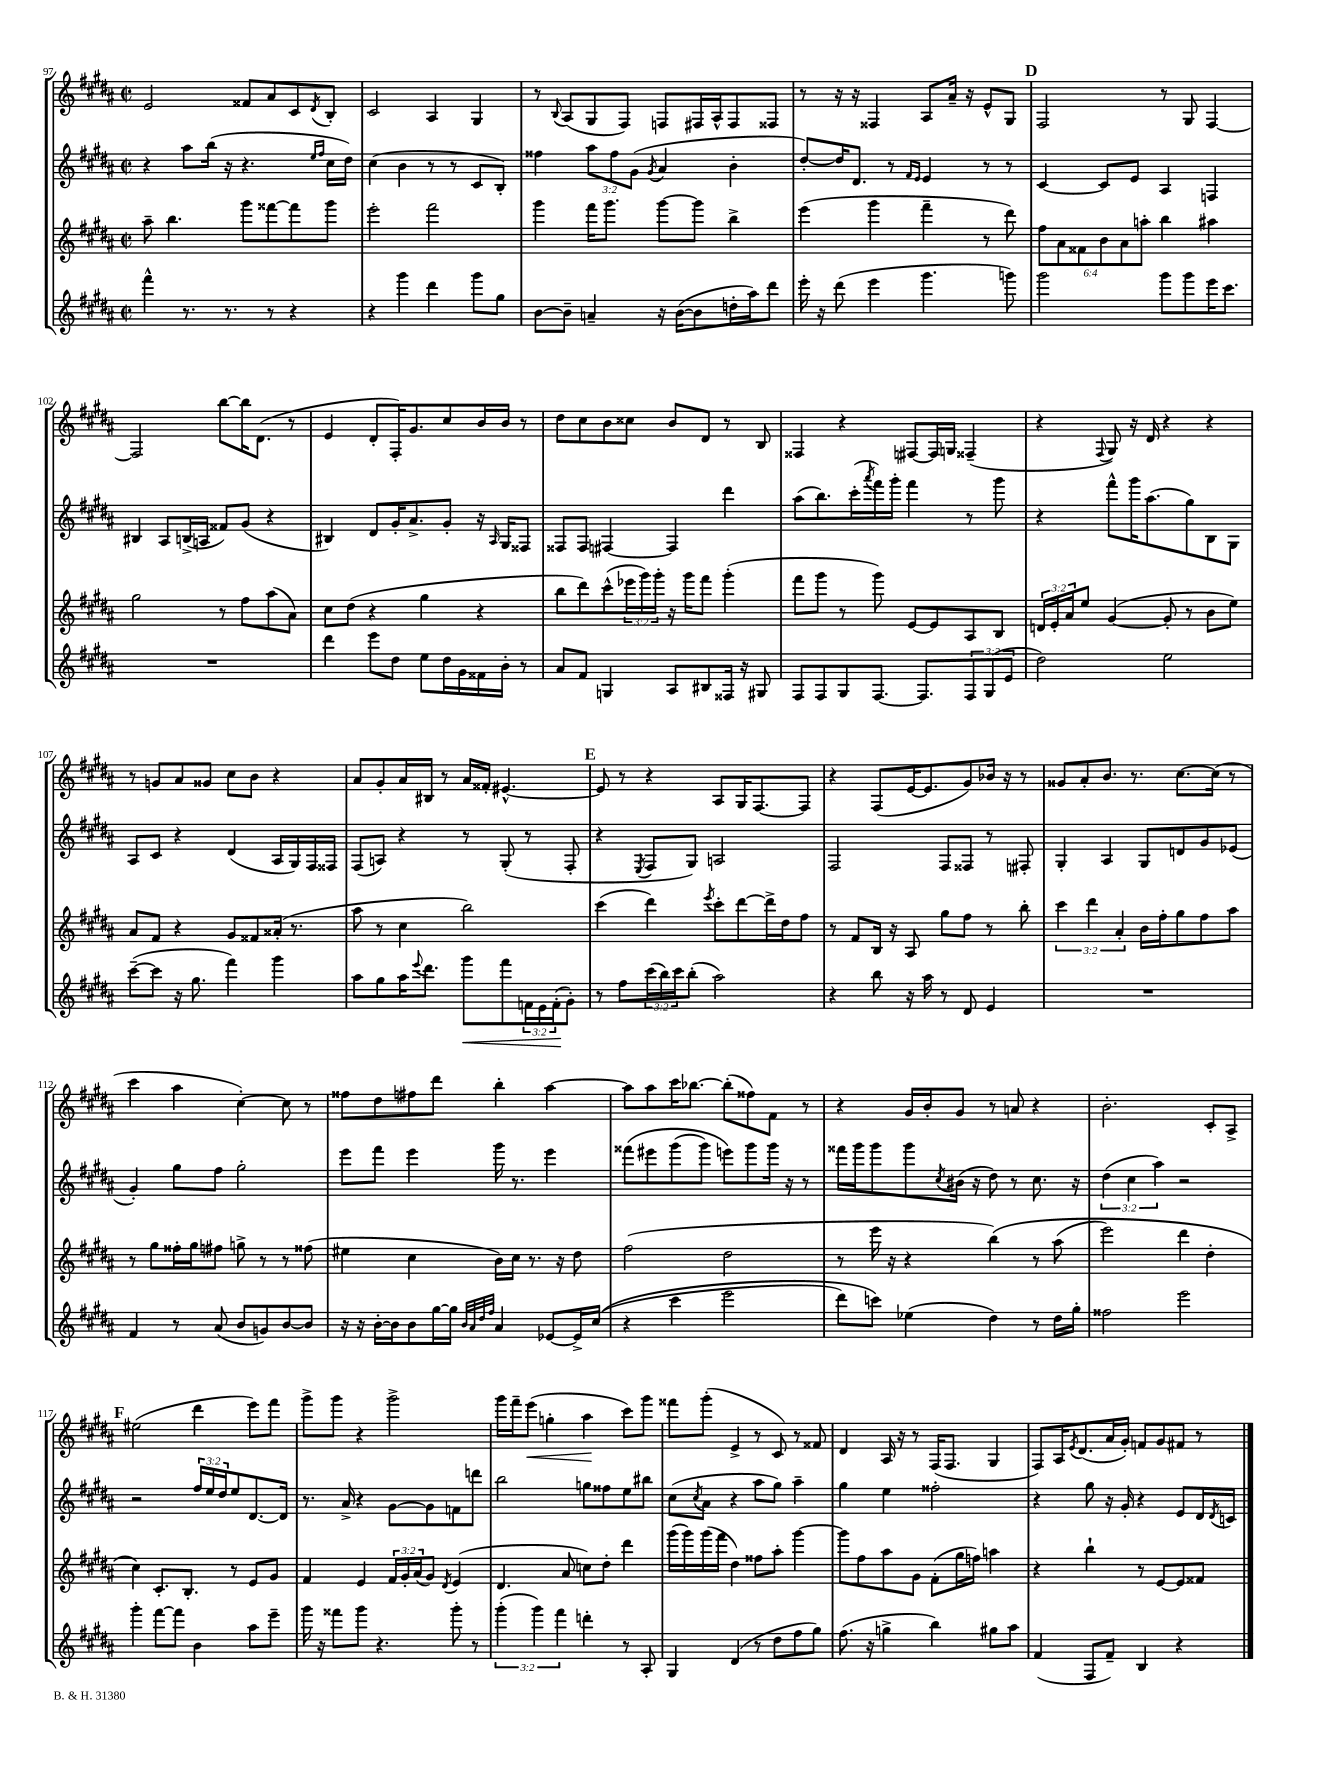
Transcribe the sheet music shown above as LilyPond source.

<<
\new StaffGroup <<
\new Staff = "s0" {
    \clef treble \key b \major \defaultTimeSignature \time 2/2
    e'2 fisis'8 ais'8 cis'8 \acciaccatura { dis'8 } b8-. |
    cis'2 ais4 gis4 |
    r8 \appoggiatura { b8 } ais8( gis8 fis8) f8 fis16 ais16-^ fis8 fisis8 |
    r8 r16 r16 fisis4 ais8 ais'16-- r16 e'8-^ gis8 |
    \mark \markup { \bold "D" } fis2 r8 gis8 fis4~ |
    fis2 b''8~ b''16 dis'8.( r8 |
    e'4 dis'8-. fis16-.) gis'8. cis''8 b'16 b'16 r8 |
    dis''8 cis''8 b'8 cisis''8 b'8 dis'8 r8 b8 |
    fisis4 r4 fis8~ fis16 g16 fisis4--( |
    r4 \appoggiatura { fis8 } gis8) r16 dis'16 r4 r4 |
    r8 g'8 ais'8 gisis'8 cis''8 b'8 r4 |
    ais'8 gis'8-. ais'16 bis16 r8 ais'16 fisis'16-. eis'4.~-^ |
    \mark \markup { \bold "E" } eis'8 r8 r4 ais8 gis16 fis8.~ fis8 |
    r4 fis8( e'16~ e'8. gis'8) bes'16 r16 r8 |
    gisis'8 ais'8-. b'8. r8. cis''8.~ cis''16( r8 |
    cis'''4 ais''4 cis''4~-.) cis''8 r8 |
    fisis''8 dis''8 fis''8 dis'''8 b''4-. ais''4~ |
    ais''8 ais''8 cis'''16 bes''8.~ bes''8-.( fisis''8) fis'8 r8 |
    r4 gis'16 b'16-. gis'8 r8 a'8 r4 |
    b'2.-. cis'8-. ais8-> |
    \mark \markup { \bold "F" } eis''2( dis'''4 e'''8) fis'''8 |
    gis'''8-> gis'''8 r4 gis'''2-> |
    gis'''16 fis'''16-- e'''8\<( g''4-. ais''4\! cis'''8) gis'''8 |
    fisis'''8 gis'''8-.( e'4-> r8 cis'8) r8 fisis'8 |
    dis'4 ais16 r16 r8 fis16( fis8. gis4 |
    fis8) ais16 \acciaccatura { e'8 } dis'8.( ais'16 gis'16-.) f'8 gis'8 fis'8 r8 \bar "|." |
}
\new Staff = "s1" {
    \clef treble \key b \major \defaultTimeSignature \time 2/2 \override Staff.TupletNumber.text = #tuplet-number::calc-fraction-text
    r4 ais''8 b''16( r16 r4. \grace { e''16 fis''16 } cis''16 dis''16) |
    cis''4( b'4 r8 r8 cis'8 b8-.) |
    fisis''4 \tuplet 3/2 { ais''8 fisis''8 gis'8( } \acciaccatura { gis'8 } ais'4 b'4-. |
    dis''8~-.) dis''16 dis'8. r8 \grace { fis'16 e'16 } e'4 r8 r8 |
    \mark \markup { \bold "D" } cis'4~ cis'8 e'8 ais4 f4 |
    bis4 ais8 b16->( a16 fisis'8) gis'8( r4 |
    bis4) dis'8 gis'16-. ais'8.-> gis'8-. r16 \grace { ais16 } gis16 fisis8 |
    fisis8 fisis8 fis4~ fis4 dis'''4 |
    ais''8( b''8.) cis'''16-.( \acciaccatura { ais'''8 } fis'''16) gis'''16-. fis'''4 r8 gis'''8 |
    r4 fis'''8-^ gis'''16 ais''8.( gis''8) b8 gis8 |
    ais8 cis'8 r4 dis'4( ais16 gis16) fis16 fisis16 |
    fis8( a8) r4 r8 gis8-.( r8 fis8-. |
    \mark \markup { \bold "E" } r4 \acciaccatura { e8 } fis8 gis8) a2 |
    fis2 fis8 fisis8 r8 fis8-. |
    gis4-. ais4 gis8 d'8 gis'8 ees'8( |
    gis'4-.) gis''8 fis''8 gis''2-. |
    e'''8 fis'''8 e'''4 gis'''16 r8. e'''4 |
    fisis'''8\( eis'''8 gis'''8( gis'''8) e'''8\) gis'''8 gis'''16 r16 r8 |
    fisis'''16 gis'''16 gis'''8 gis'''8 \acciaccatura { cis''8 } bis'16( r16 dis''8) r8 cis''8. r16 |
    \tuplet 3/2 { dis''4( cis''4 ais''4) } r2 |
    \mark \markup { \bold "F" } r2 \tuplet 3/2 { fis''16 e''16 dis''16 } e''8 dis'8.~ dis'16 |
    r8. ais'16-> r4 gis'8~ gis'8 f'8 d'''8 |
    b''2 g''8 fisis''8 e''8 bis''8 |
    cis''8( \acciaccatura { cis''8 } ais'8 r4 ais''8 gis''8) ais''4-- |
    gis''4 e''4 fisis''2-. |
    r4 gis''8 r16 gis'16-. r4 e'8 dis'16 \acciaccatura { dis'8 } c'16 \bar "|." |
}
\new Staff = "s2" {
    \clef treble \key b \major \defaultTimeSignature \time 2/2 \override Staff.TupletNumber.text = #tuplet-number::calc-fraction-text
    ais''8-- b''4. gis'''8 fisis'''8~ fisis'''8 gis'''8 |
    e'''2-. fis'''2 |
    gis'''4 fis'''16 gis'''8. gis'''8~ gis'''8 b''4-> |
    e'''4( gis'''4 fis'''4-- r8 dis'''8) |
    \mark \markup { \bold "D" } \tuplet 6/4 { fis''8 ais'8 fisis'8 b'8 ais'8 a''8-. } b''4 ais''4 |
    gis''2 r8 fis''8 ais''8( ais'8) |
    cis''8 dis''8( r4 gis''4 r4 |
    b''8 dis'''8) cis'''8-^( \tuplet 3/2 { ees'''16 gis'''16) gis'''16-. } r16 gis'''16 fis'''8 gis'''4-.( |
    fis'''8 gis'''8 r8 gis'''8) e'8~ e'8 ais8 b8 |
    \tuplet 3/2 { d'16 e'16-. ais'16 } e''8 gis'4~( gis'8-. r8 b'8 e''8) |
    ais'8 fis'8 r4 gis'8 fisis'8 aisis'16-.( r8. |
    ais''8 r8 cis''4 b''2) |
    \mark \markup { \bold "E" } cis'''4( dis'''4) \acciaccatura { e'''8 } cis'''8-. dis'''8~ dis'''16-> dis''16 fis''8 |
    r8 fis'8 b16 r16 ais8 gis''8 fis''8 r8 b''8-. |
    \tuplet 3/2 { cis'''4 dis'''4 ais'4-. } b'16 fis''16-. gis''8 fis''8 ais''8 |
    r8 gis''8 fisis''16-. gis''16 fis''8 g''8-> r8 r8 fisis''8( |
    eis''4 cis''4 b'16) cis''16 r8. r16 dis''8 |
    fis''2( dis''2 |
    r8 e'''16 r16 r4 b''4)\( r8 ais''8( |
    e'''2) dis'''4 dis''4-. |
    \mark \markup { \bold "F" } cis''4\) cis'8.-. b8.-. r8 e'8 gis'8 |
    fis'4 e'4 \tuplet 3/2 { fis'16 gis'16-. ais'16( } gis'8) \acciaccatura { dis'8 } e'4( |
    dis'4. ais'8 c''8) dis''8-. dis'''4 |
    gis'''16( gis'''16) gis'''16( fis'''16 dis''4) fisis''8 ais''8-. gis'''4~ |
    gis'''8 fis''8 ais''8 gis'8 fis'8-.( gis''16 f''16) a''4 |
    r4 b''4-! r8 e'8~ e'8 fisis'8 \bar "|." |
}
\new Staff = "s3" {
    \clef treble \key b \major \defaultTimeSignature \time 2/2 \override Staff.TupletNumber.text = #tuplet-number::calc-fraction-text
    fis'''4-^ r8. r8. r8 r4 |
    r4 gis'''4 dis'''4 gis'''8 gis''8 |
    b'8~ b'8-- a'4-- r16 b'16~( b'8 d''16-. ais''16) dis'''8 |
    e'''16-. r16 dis'''8( e'''4 gis'''4. g'''8) |
    \mark \markup { \bold "D" } gis'''2 gis'''8 gis'''8 e'''16 cis'''8. |
    R1 |
    dis'''4 e'''8 dis''8 e''8 dis''16 gis'16 fisis'16 b'16-. r8 |
    ais'8 fis'8 g4 ais8 bis8 fisis16 r16 gis8 |
    fis8 fis8 gis8 fis8.~ fis8. \tuplet 3/2 { fis8 gis8( e'8 } |
    dis''2) e''2 |
    cis'''8~--( cis'''8 r16 gis''8. fis'''4) gis'''4 |
    ais''8 gis''8 ais''16 \appoggiatura { e'''8 } dis'''8. gis'''8\< fis'''8 \tuplet 3/2 { f'16 e'16 f'16-.\!( } gis'8-.) |
    \mark \markup { \bold "E" } r8 fis''8 \tuplet 3/2 { cis'''16( b''16) cis'''16 } b''8-.( ais''2) |
    r4 b''8 r16 ais''16 r8 dis'8 e'4 |
    R1 |
    fis'4 r8 ais'8( b'8 g'8) b'8~ b'8 |
    r16 r16 b'16~-. b'16 b'8 gis''16~ gis''16 \grace { b'32 ais'32 dis''32 fis''32 } ais'4 ees'8~ ees'16-> cis''16(\( |
    r4 cis'''4 e'''2 |
    dis'''8) c'''8\) ees''4( dis''4) r8 dis''16 gis''16-. |
    fisis''2 e'''2 |
    \mark \markup { \bold "F" } gis'''4-. fis'''8~ fis'''8 b'4 ais''8 e'''8-- |
    gis'''16 r16 fisis'''8 gis'''8 r4. gis'''8-. r8 |
    \tuplet 3/2 { gis'''4-.( gis'''4) fis'''4 } d'''4-. r8 ais8-. |
    gis4 dis'4( r8 dis''8 fis''8 gis''8) |
    fis''8.( r16 g''4-> b''4) gis''8 ais''8 |
    fis'4( fis8 fis'8--) b4 r4 \bar "|." |
}
>>
>>
\layout { \context { \Score currentBarNumber = #97 } }
